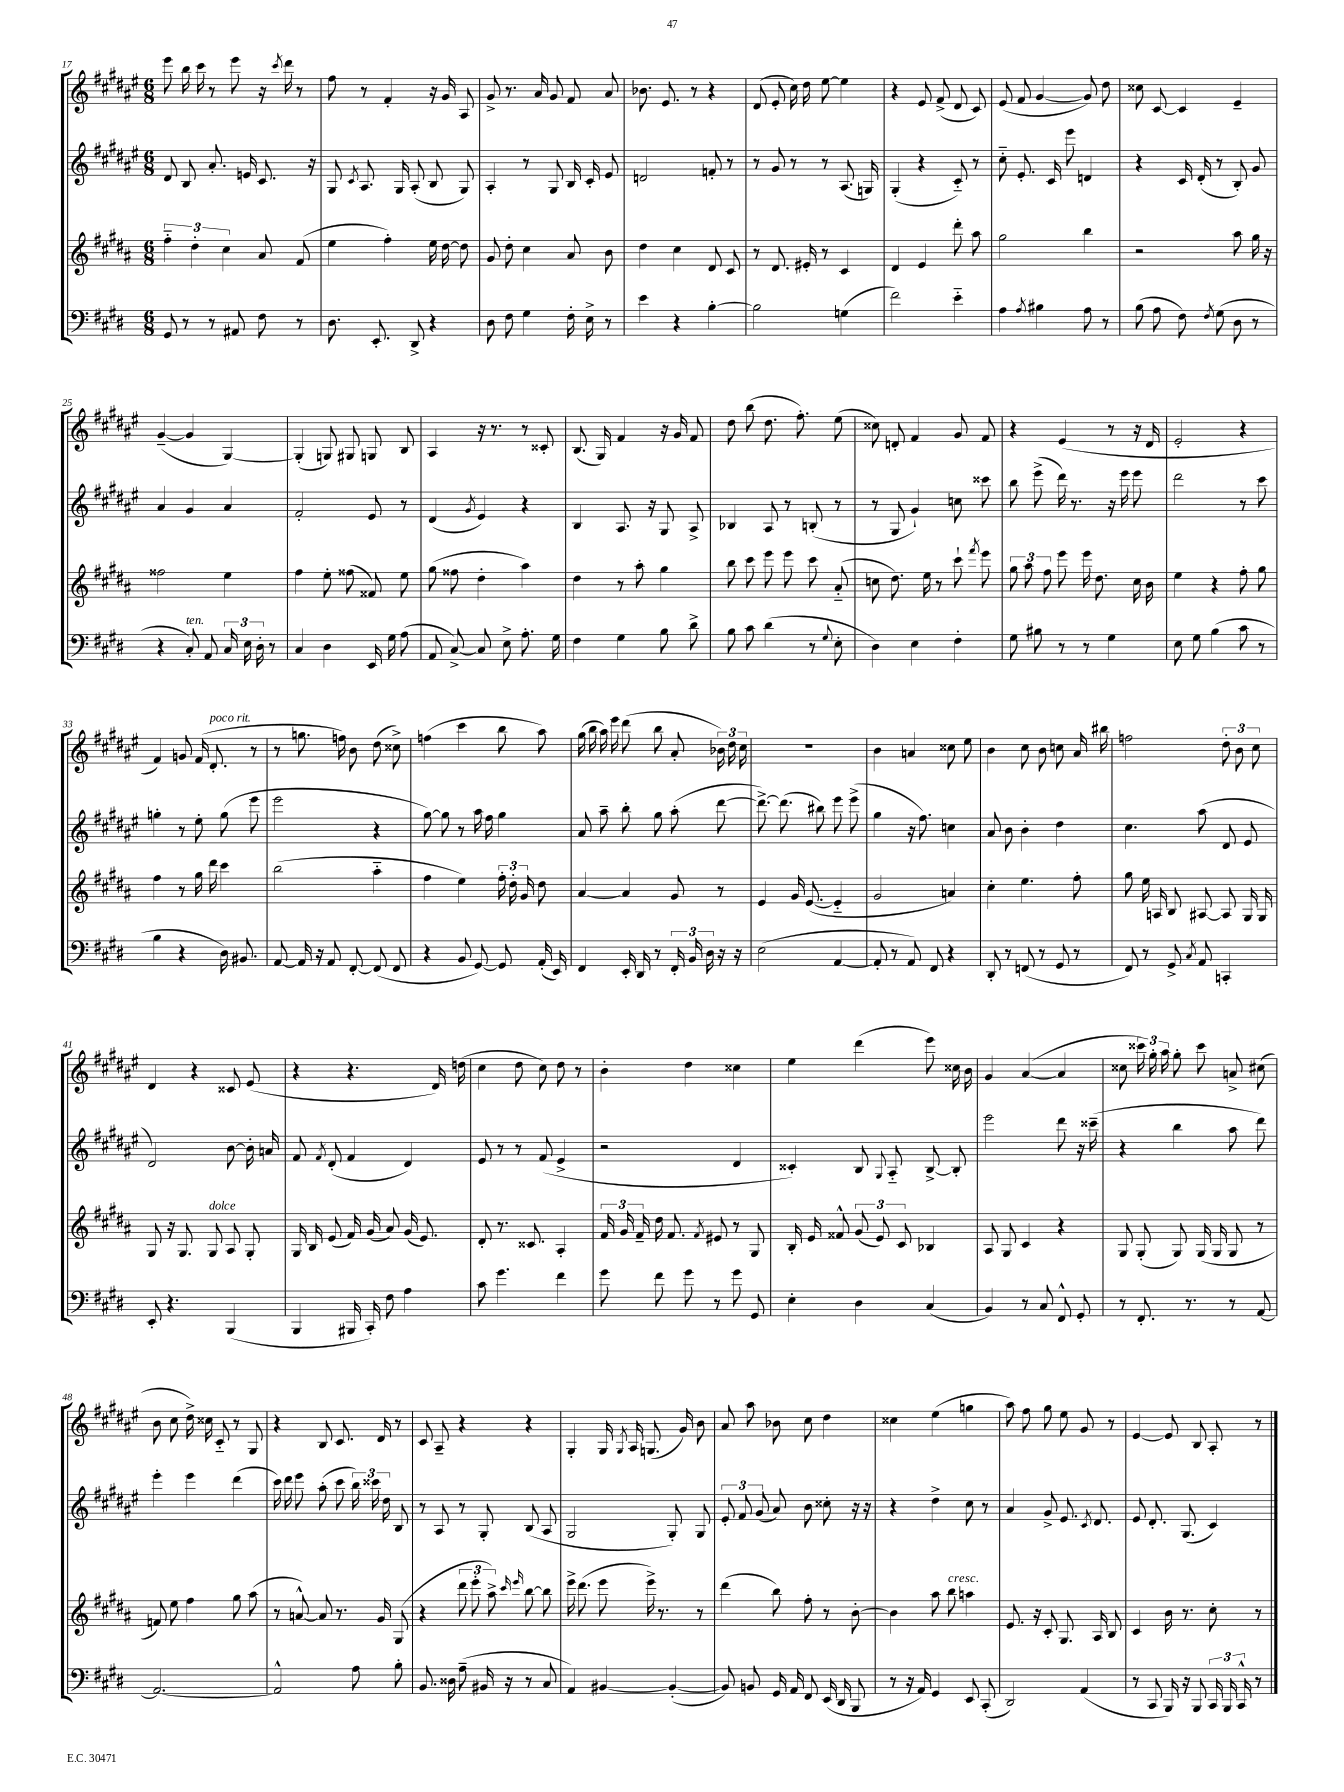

**kern	**kern	**kern	**kern
*staff4	*staff3	*staff2	*staff1
*clefF4	*clefG2	*clefG2	*clefG2
*k[f#c#g#d#]	*k[f#c#g#d#a#]	*k[f#c#g#d#a#e#]	*k[f#c#g#d#a#e#]
*M6/8	*M6/8	*M6/8	*M6/8
8GG#	6ff#'~	8d#	8eee#
8r	.	8B	16bb
.	6dd#'	.	.
.	.	.	16ccc#
8r	.	8.a#'	8r
.	6cc#	.	.
8AA#	.	.	8eee#
.	.	16e	.
8F#	8a#	8.c#	16r
.	.	.	8qccc#
.	.	.	16ddd#
8r	(8f#	.	8r
.	.	16r	.
=	=	=	=
8.D#	4ee	8G#	8ff#
.	.	8qc#	.
.	.	8.A#	8r
8.EE'	.	.	.
.	4ff#')	.	4f#'
.	.	16G#	.
8DD#^	.	(8A#'	.
4r	16ee	8B	16r
.	[16dd#	.	16g#
.	8dd#]	8G#)	8A#
=	=	=	=
8D#	8g#	4A#'	8g#^
8F#	8dd#'	.	8.r
4G#	4cc#	8r	.
.	.	.	16a#
.	.	8G#	8g#
16F#'	8a#	16B	8f#
16E^	.	16c#'	.
8r	8b	8e#	8a#
=	=	=	=
4e	4dd#	2d	8.b-
.	.	.	8.e#
4r	4cc#	.	.
.	.	.	8r
[4B'	8d#	8f'	4r
.	8c#	8r	.
=	=	=	=
2B]	8r	8r	(8d#
.	8.d#	8g#	8e#'
.	.	8r	16cc#)
.	16e#'	.	16dd#
.	8r	8r	[8ee#
(4G	4c#	(8.A#	4ee#]
.	.	16G)	.
=	=	=	=
2f#)	4d#	(4G#'	4r
.	4e	4r	8e#
.	.	.	(8f#^
4e'~	8ddd#'	8c#'~)	8d#
.	8aa#	8r	8c#)
=	=	=	=
4A	2gg#	8cc#'~	(8e#
.	.	8.e#'	8f#
8qA	.	.	.
4B#	.	.	[4g#
.	.	16c#	.
.	.	8eee#	.
8A	4bb	4d	8g#])
8r	.	.	8dd#
=	=	=	=
(8B	2r	4r	8cc##
8A	.	.	[8c#
8F#)	.	16c#	4c#]
.	.	(16d#'	.
8qF#	.	.	.
(8G#	.	8r	.
8D#	8aa#	8B')	4e#~
8r	16gg#	8g#	.
.	16r	.	.
=	=	=	=
4r	2ff##	4a#	([4g#~
8C#')	.	4g#	4g#]
8AA	.	.	.
24C#	4ee	4a#	[4G#)
24E	.	.	.
24D#'	.	.	.
8r	.	.	.
=	=	=	=
4C#	4ff#	2f#'	(4G#']
4D#	8ee'	.	8G)
.	(8ff##	.	8G#
16EE	8f##)	8e#	8G
16G#	.	.	.
(8A	8ee	8r	8B
=	=	=	=
8AA	(8gg#	(4d#	4A#
[8C#^)	8ff##	.	.
.	.	8qg#	.
8C#]	4dd#'	4e#)	16r
.	.	.	8.r
8E^	.	.	.
8.A'	4aa#)	4r	8r
.	.	.	8c##'
16G#	.	.	.
=	=	=	=
4F#	4dd#	4B	(8.B
.	.	.	16G#)
4G#	8r	8.A#	4f#
.	8aa#'	.	.
.	.	16r	.
8B	4gg#	8G#	16r
.	.	.	16g#
8d#^	.	8A#^	8f#
=	=	=	=
8B	8bb	4B-	8dd#
8c#	8ccc#	.	(8bb
(4d#	8eee	8A#	8.dd#
.	8eee	8r	.
.	.	.	8.ff#')
8r	8ccc#	(8B'	.
8qqG#	.	.	.
8E'	(8a#'~	8r	(8ee#
=	=	=	=
4D#)	8cc	8r	8cc##)
.	8.dd#)	8G#	8d'
4E	.	4g#`)	4f#
.	16ee	.	.
.	8r	.	.
4F#'	8ccc#`	8cc	8g#
.	8qfff#	.	.
.	8eee	8ccc##	8f#
=	=	=	=
8G#	12gg#	8bb	4r
.	12aa#	.	.
8B#	.	(8eee#^	.
.	12ff#	.	.
8r	8eee	16ddd#)	(4e#
.	.	8.r	.
8r	16eee	.	.
.	8.dd#	.	.
4G#	.	16r	8r
.	.	16eee#	.
.	16cc#	8eee#	16r
.	16b	.	16d#
=	=	=	=
8E	4ee	2ddd#	2e#'
8G#	.	.	.
(4B	4r	.	.
8c#	8ff#'	8r	4r
8r	8gg#	8ccc#	.
=	=	=	=
4B	4ff#	4gg'	4f#)
4r	8r	8r	8g
.	16gg#	8ee#'	(16f#
.	16ddd#	.	8.d#'
16D#)	4ccc#	(8gg	.
8.BB#	.	.	.
.	.	8eee#	8r
=	=	=	=
[8AA	(2bb	2eee#	8r
16AA]	.	.	8.gg
16r	.	.	.
8AA	.	.	.
.	.	.	16ff)
[8FF#'	.	.	8b
(8FF#]	4aa#'~	4r	(8dd#
8FF#	.	.	8cc##^)
=	=	=	=
4r	4ff#	[8gg#)	(4ff
.	.	8gg#]	.
8BB	4ee)	8r	4ccc#
[8GG#)	.	16aa#	.
.	.	16ff#	.
8GG#]	24ff#'	4gg#	8bb
.	24dd#'	.	.
.	24g#	.	.
(16AA'	8dd#	.	8aa#)
16EE)	.	.	.
=	=	=	=
4FF#	[4a#	8a#	(16gg#
.	.	.	16bb
.	.	8aa#~	16aa#)
.	.	.	16eee#
16EE'	4a#]	8bb'	(8ddd#
16DD#	.	.	.
8r	.	8gg#	8bb
24FF#'	8g#	(8aa#'	8a#'
24BB	.	.	.
24D#	.	.	.
16r	8r	[8ddd#	24b-)
.	.	.	24dd#
16r	.	.	.
.	.	.	24cc#
=	=	=	=
(2E	4e	8.ddd#^_)	2.r
.	.	(8.ddd#]	.
.	16g#	.	.
.	([8.e	.	.
.	.	8bb#)	.
[4AA	4e'~]	8eee#	.
.	.	(8eee#^	.
=	=	=	=
8AA']	2g#	4gg#	4b
8r	.	.	.
8AA)	.	16r	4a
.	.	8.ff#)	.
8FF#	.	.	.
4r	4a)	4cc	8cc##
.	.	.	8ee#
=	=	=	=
8DD#'	4cc#'	8a#	4b
8r	.	8b	.
(8FF	4.ee	4b'	8cc#
8r	.	.	8b
8GG#	.	4dd#	8cc
8r	8ff#'	.	16a#
.	.	.	16bb#
=	=	=	=
8FF#)	8gg#	4.cc#	2ff
8r	16ee	.	.
.	16A	.	.
8GG#^	8B	.	.
8qC#	.	.	.
8AA	[8A#	(8aa#	.
4CC'	8A#]	8d#	12dd#'
.	.	.	12b
.	16G#	8e#	.
.	.	.	12cc#
.	16G#	.	.
=	=	=	=
8EE'	8G#	2d#)	4d#
4.r	16r	.	.
.	8.G#	.	.
.	.	.	4r
.	8G#	.	.
(4BBB	8A#	[8b	8c##
.	8G#'	16b']	(8e#
.	.	16a	.
=	=	=	=
4BBB	16G#	8f#	4r
.	16B	.	.
.	.	8qf#	.
.	(8e	(8d#'	.
16BBB#	16f#)	4f#	4.r
16CC#')	(16g#	.	.
8F#	8a#)	.	.
4A	(16g#	4d#)	.
.	8.e)	.	.
.	.	.	16d#)
.	.	.	(16dd
=	=	=	=
8c#	8d#'	8e#	4cc#
4.g#	8.r	8r	.
.	.	8r	8dd#
.	8.c##	.	.
.	.	(8f#	8cc#)
4f#	4A#'	4e#^	8dd#
.	.	.	8r
=	=	=	=
8g#	24f#	2r	4b'
.	24g#	.	.
.	24f#~	.	.
8f#	16dd#	.	.
.	8.f#	.	.
8g#	.	.	4dd#
.	8qf#	.	.
8r	8e#	.	.
8g#	8r	4d#	4cc##
8GG#	8G#	.	.
=	=	=	=
4E'	16B'	4c##')	4ee#
.	16e	.	.
.	8f##^^	.	.
4D#	(12g#	8B	(4ddd#
.	12e)	.	.
.	.	8qqG#	.
.	.	8A#'~	.
.	12c#	.	.
(4C#	4B-	[8B^	8eee#)
.	.	8B']	16cc##
.	.	.	16b
=	=	=	=
4BB)	8A#	2eee#	4g#
.	8G#	.	.
8r	4c#	.	([4a#
8C#	.	.	.
8FF#^^	4r	8ddd#	4a#]
8GG#'	.	16r	.
.	.	(16ccc##~	.
=	=	=	=
8r	8G#	4r	8cc##
8.FF#'	(8G#'	.	24ccc##)
.	.	.	24gg#'
.	.	.	24aa#
.	8G#)	4bb	8gg#'
8.r	.	.	.
.	(16G#	.	8ccc##
.	16G#	.	.
8r	8G#	8aa#	8a^
[8AA	8r	8ddd#)	(8cc#
=	=	=	=
2.AA_	8f)	4eee#'	8b
.	8ee	.	8cc#
.	4ff#	4eee#	16dd#^)
.	.	.	16cc##
.	.	.	8c#'~
.	8gg#	(4ddd#	8r
.	(8aa#	.	8G#
=	=	=	=
2AA^^]	8r	16ccc#)	4r
.	.	16ddd#	.
.	[8a^^)	8eee#	.
.	8a]	(8aa#'	8B
.	8.r	8ccc#	8.c#
8A	.	24bb)	.
.	.	24ccc##	.
.	16g#	.	16d#
.	.	24dd#	.
8B'	(8G#	8B	8r
=	=	=	=
8.BB	4r	8r	8c#
.	.	8A#	8A#~
16D##	.	.	.
(8A~	12ddd#	8r	4r
.	12eee'	.	.
16BB#	.	8G#'	.
.	12aa#^)	.	.
16r	.	.	.
.	16qqccc#	.	.
.	16qqeee	.	.
8r	[8bb	(8B	4r
8C#	8bb]	8A#	.
=	=	=	=
4AA)	16eee^	2G#	4G#'
.	(8.ddd#	.	.
[4BB#	8eee	.	16G#
.	.	.	8qG#
.	.	.	16A#
.	16eee^)	.	(8.G
.	8.r	.	.
(4BB#'_	.	8G#')	.
.	.	.	16g#)
.	8r	8G#	8b
=	=	=	=
8BB#])	(4ddd#	12e#'	8a#
.	.	12f#	.
8BB	.	.	8aa#
.	.	(12g#	.
16GG#	8bb)	8a#)	8b-
16AA	.	.	.
8FF#	8ff#'	8b	8cc#
(16EE	8r	8cc##'	4dd#
16DD#	.	.	.
8BBB	[8b'	16r	.
.	.	16r	.
=	=	=	=
8r	4b]	4r	4cc##
16r	.	.	.
16AA)	.	.	.
4GG#	8aa#	4dd#^	(4ee#
.	8bb	.	.
8EE	4aa	8cc#	4gg
(8CC#'	.	8r	.
=	=	=	=
2DD#)	8.e	4a#	8aa#)
.	.	.	8ff#
.	16r	.	.
.	8c#'	8g#^	8gg#
.	8.G#	8.e#	8ee#
(4AA	.	.	8g#
.	.	8qc#	.
.	16A#	8.d#	.
.	8B	.	8r
=	=	=	=
8r	4c#	8e#	[4e#
8CC#	.	8.d#'	.
16BBB)	16b	.	8e#]
16r	8.r	(8.G#	.
8BBB	.	.	8B
24CC#	8cc#'	4c#)	8A#'
24BBB	.	.	.
24CC#^^	.	.	.
8r	8r	.	8r
==	==	==	==
*-	*-	*-	*-
